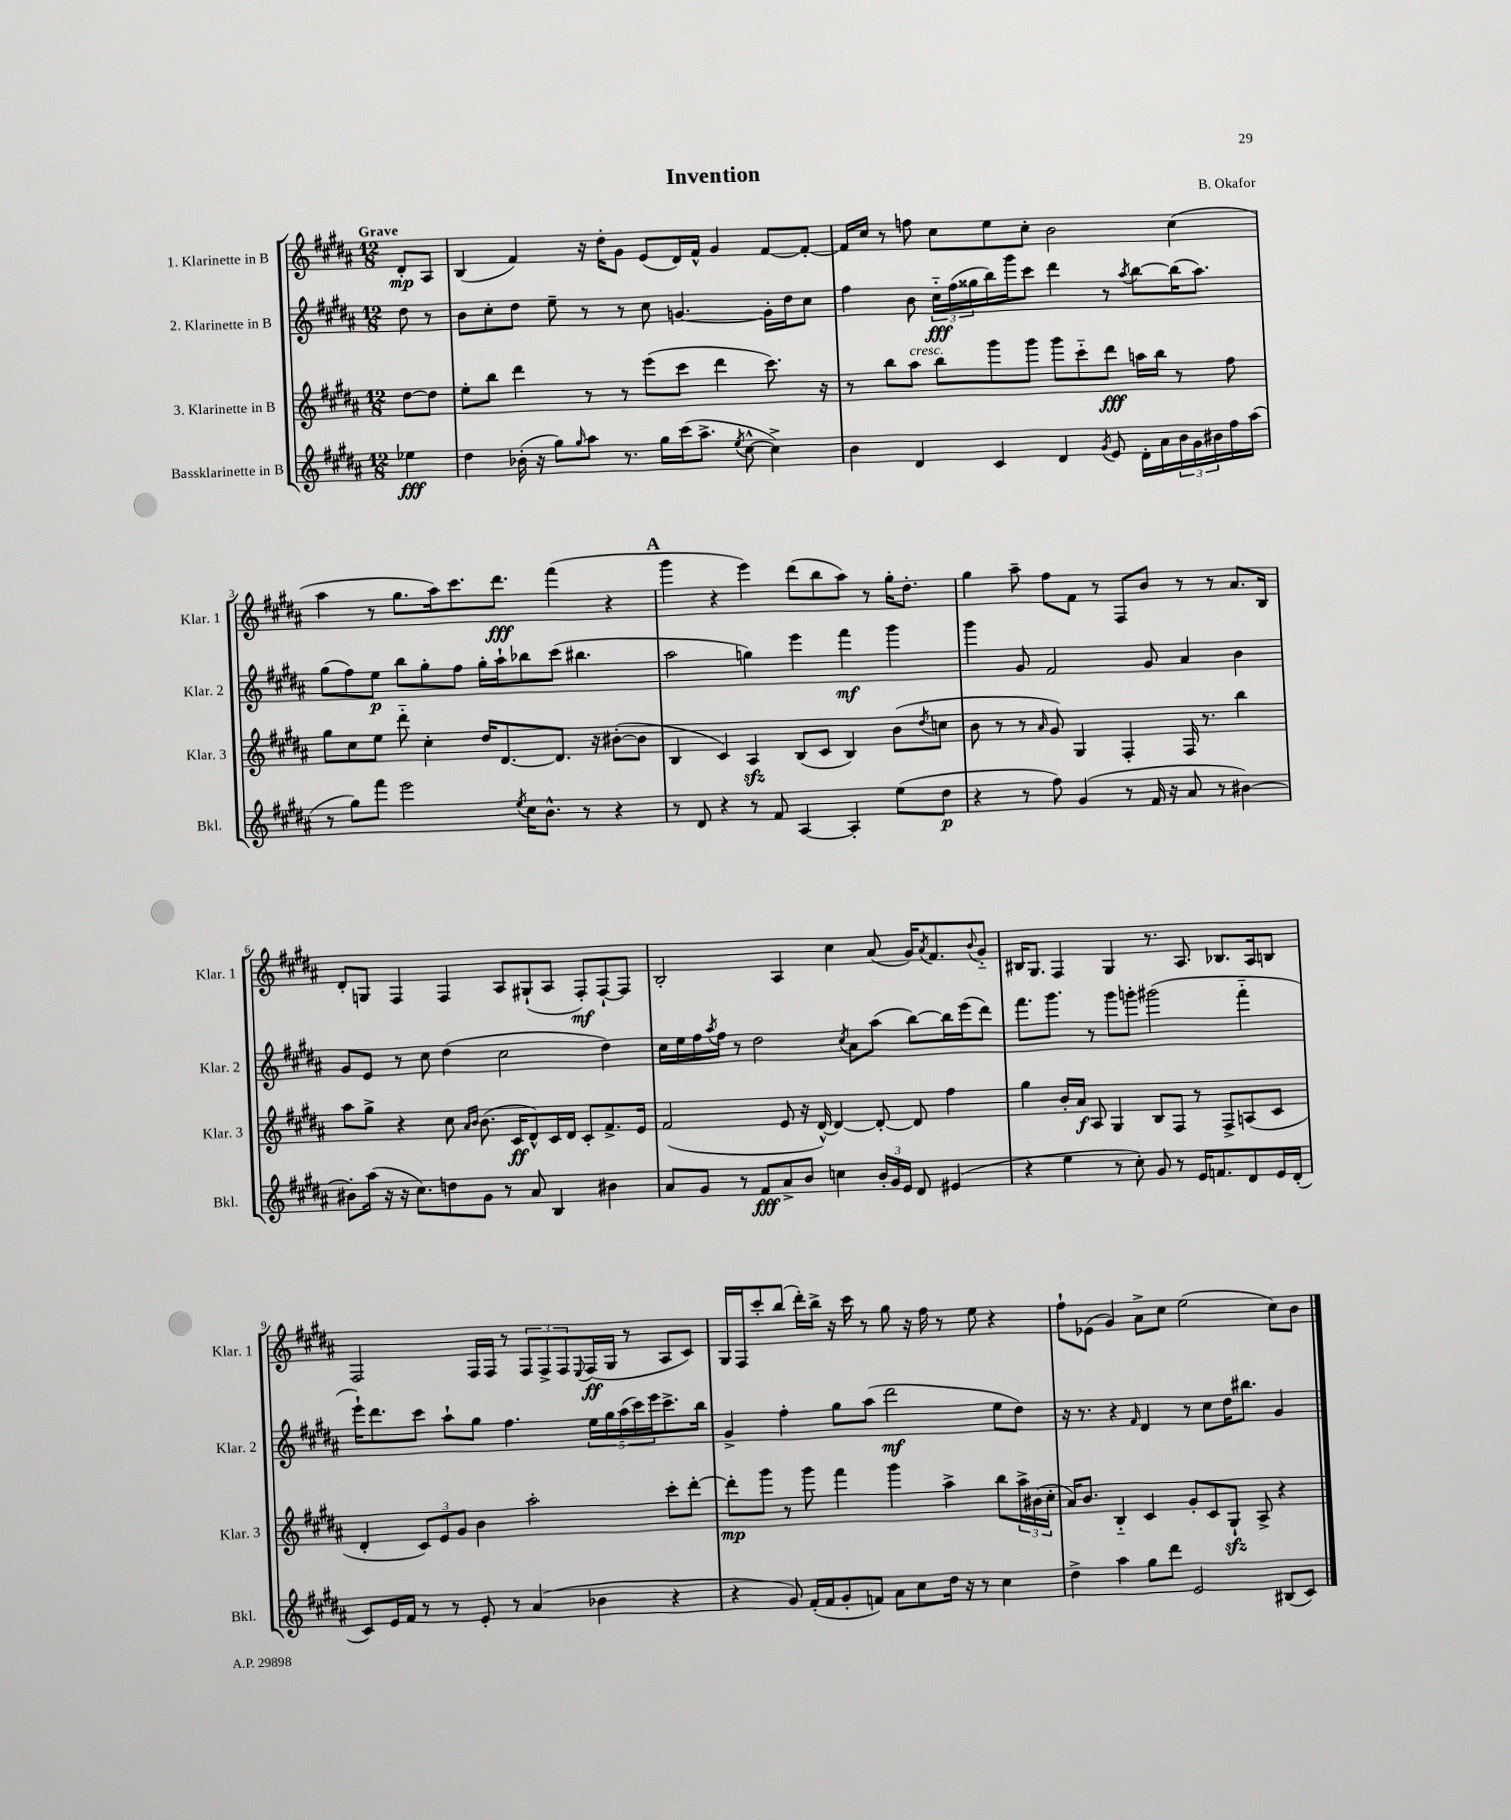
\header { title = "Invention" composer = "B. Okafor" }
<<
\new StaffGroup <<
\new Staff = "s0" \with { instrumentName = "1. Klarinette in B" shortInstrumentName = "Klar. 1" } {
    \clef treble \key b \major \numericTimeSignature \time 12/8 \partial 4 \tempo "Grave"
    dis'8-.\mp ais8 |
    b4( fis'4) r16 dis''16-. gis'8 e'8( dis'16) fis'16-^ gis'4 fis'8~ fis'8~-. |
    fis'16 cis''16 r8 f''8 cis''8 e''8 cis''8-. b'2 cis''4( |
    ais''4 r8 gis''8. ais''16) cis'''8. dis'''8.\fff fis'''4( r4 |
    \mark \markup { \bold "A" } gis'''4 r4 e'''4) dis'''8( b''8 ais''8) r8 gis''16-. dis''8.-. |
    gis''4 ais''8-- fis''8 fis'8 r8 fis8 b'8 r8 r8 ais'8. b16 |
    dis'8-. g8 fis4 fis4 ais8 gis8-!( ais8 fis8-.\mf) fis8~-! fis8 |
    b2-. ais4 cis''4 ais'8( gis'16) \acciaccatura { ais'8 } fis'8. \appoggiatura { b'8 } gis'8-_ |
    bis16 gis8. fis4 gis4 r8. ais8. bes8. ais16 b8 |
    fis2 fis16 fis16 r8 \tuplet 3/2 { fis8 fis8-> fis8 } \appoggiatura { e8 } fis16\ff( gis16 r8 ais8 cis'8) |
    gis16 fis16 cis'''8-. b''8( dis'''16-.) b''16-> r16 cis'''16 r8 gis''8 r16 fis''16 r8 e''8 r4 |
    fis''8-! ees'8( gis'4) ais'8-> cis''8 e''2( cis''8) b'8 \bar "|." |
}
\new Staff = "s1" \with { instrumentName = "2. Klarinette in B" shortInstrumentName = "Klar. 2" } {
    \clef treble \key b \major \numericTimeSignature \time 12/8 \partial 4
    dis''8 r8 |
    b'8 cis''8-. dis''8 e''8-- r8 r8 cis''8 g'4.~ g'16-. dis''16 cis''8 |
    fis''4 b'8 \tuplet 3/2 { cis''16-_\fff fis''16( gisis''16 } b''16) gis'''16 cis'''8 dis'''4 r8 \acciaccatura { ais''8 } b''8~ b''16( ais''8.) |
    gis''8( fis''8) e''8\p b''8 gis''8-. fis''8 gis''16-. ais''16-! bes''8 cis'''8( bis''4. |
    \mark \markup { \bold "A" } ais''2 g''4) e'''4 fis'''4\mf gis'''4 |
    gis'''4 gis'8 fis'2 gis'8 ais'4 b'4 |
    gis'8 e'8 r8 cis''8 dis''4( cis''2 dis''4) |
    cis''16 e''16 fis''16 \acciaccatura { ais''8 } fis''16 r8 dis''2 \acciaccatura { cis''8 } ais'8 ais''8( b''8~) b''16 e'''16( dis'''8) |
    fis'''8. gis'''8. r8 gis'''8 g'''8-. gis'''2( fis'''4-_ |
    e'''16-!) dis'''8. cis'''8 ais''8-! gis''8 fis''4. \tuplet 5/4 { e''16 gis''16 ais''16( cis'''16) e'''16 } cis'''8.-> b''16 |
    gis'4-> fis''4-. gis''8 ais''8( dis'''2\mf e''8 dis''8) |
    r16 r8. r4 \grace { fis'16 } dis'4 r8 cis''8 dis''16 bis''8. gis'4 \bar "|." |
}
\new Staff = "s2" \with { instrumentName = "3. Klarinette in B" shortInstrumentName = "Klar. 3" } {
    \clef treble \key b \major \numericTimeSignature \time 12/8 \partial 4
    dis''8~ dis''8 |
    e''8-. b''8 dis'''4 r8 r8 e'''8( cis'''8 dis'''4 cis'''8.) r16 |
    r8 b''8 ais''8^\markup { \italic "cresc." } b''8 gis'''8 gis'''8 gis'''8 cis'''8-_ dis'''8\fff a''16 b''16 r8 fis''8 |
    gis''8 cis''8 e''8 dis'''8-_ cis''4-. dis''16 dis'8.~ dis'8. r16 bis'8~-.( bis'8 |
    \mark \markup { \bold "A" } b4 cis'4) ais4\sfz b8( cis'8 b4) b'8( \acciaccatura { dis''8 } c''8 |
    b'8 r8 r8 \grace { ais'16 } gis'8) gis4 fis4-. fis16 r8. b''4 |
    ais''8 gis''8-> r4 cis''8 \grace { ais'16 b'16 } b'8.( cis'16\ff dis'8-^) cis'16 dis'16 cis'8-. fis'8.-> e'16 |
    fis'2( e'8 r16 dis'16~-^) dis'4~ dis'8~-. dis'8 fis''4 |
    gis''4 b'16-. ais'16\f ais8 gis4 b8 fis8 r8 fis8-> a8( cis'8 |
    dis'4-. \tuplet 3/2 { cis'8) e'8 gis'8 } b'4 ais''2-. cis'''8-. dis'''8~-. |
    dis'''8-.\mp gis'''8 r8 gis'''8 fis'''4 gis'''4 ais''4-> b''8 \tuplet 3/2 { ais''16-> bis'16( cis''16-. } |
    ais'16) b'8. b4-_ cis'4 gis'8-. cis'8 gis8-!\sfz ais8-> r4 \bar "|." |
}
\new Staff = "s3" \with { instrumentName = "Bassklarinette in B" shortInstrumentName = "Bkl." } {
    \clef treble \key b \major \numericTimeSignature \time 12/8 \partial 4
    ees''4\fff |
    dis''4 bes'16-.( r16 gis''8) \grace { gis''16 } ais''8 r8. gis''16 cis'''16( ais''8.-> \acciaccatura { e''8 } cis''8~-^ cis''4->) |
    b'4 dis'4 cis'4 dis'4 \acciaccatura { gis'8 } e'8 dis'16-. ais'16 \tuplet 3/2 { b'16 gis'16 bis'16 } fis''16 ais''16( |
    r8 gis''8) fis'''8 e'''2 \acciaccatura { e''8 } cis''16 b'8.-^ r8 r4 |
    \mark \markup { \bold "A" } r8 dis'8 r4 r8 fis'8 ais4~ ais4-. e''8( dis''8\p |
    r4 r8 fis''8) gis'4( r8 fis'16 r16 ais'8 r8 bis'4~) |
    bis'8-. ais''16( r16 r16 cis''8.) d''8 gis'8 r8 ais'8 b4 bis'4 |
    ais'8 gis'8 r8 fis'8\fff ais'8-> b'8 c''4 \tuplet 3/2 { b'16-. gis'16 e'16 } dis'8 eis'4( |
    r4 e''4 r8 cis''8-.) gis'8 r8 e'16 f'8. dis'8 e'16 dis'16-.( |
    cis'8) e'16 fis'16 r8 r8 e'8-. r8 ais'4( bes'4 r4 |
    r4 gis'8) fis'16-.( fis'16 gis'8-. f'8) ais'8 cis''8 dis''16 r16 r8 cis''4 |
    dis''4-> ais''4 gis''8 dis'''8 e'2 bis8( cis'8) \bar "|." |
}
>>
>>
